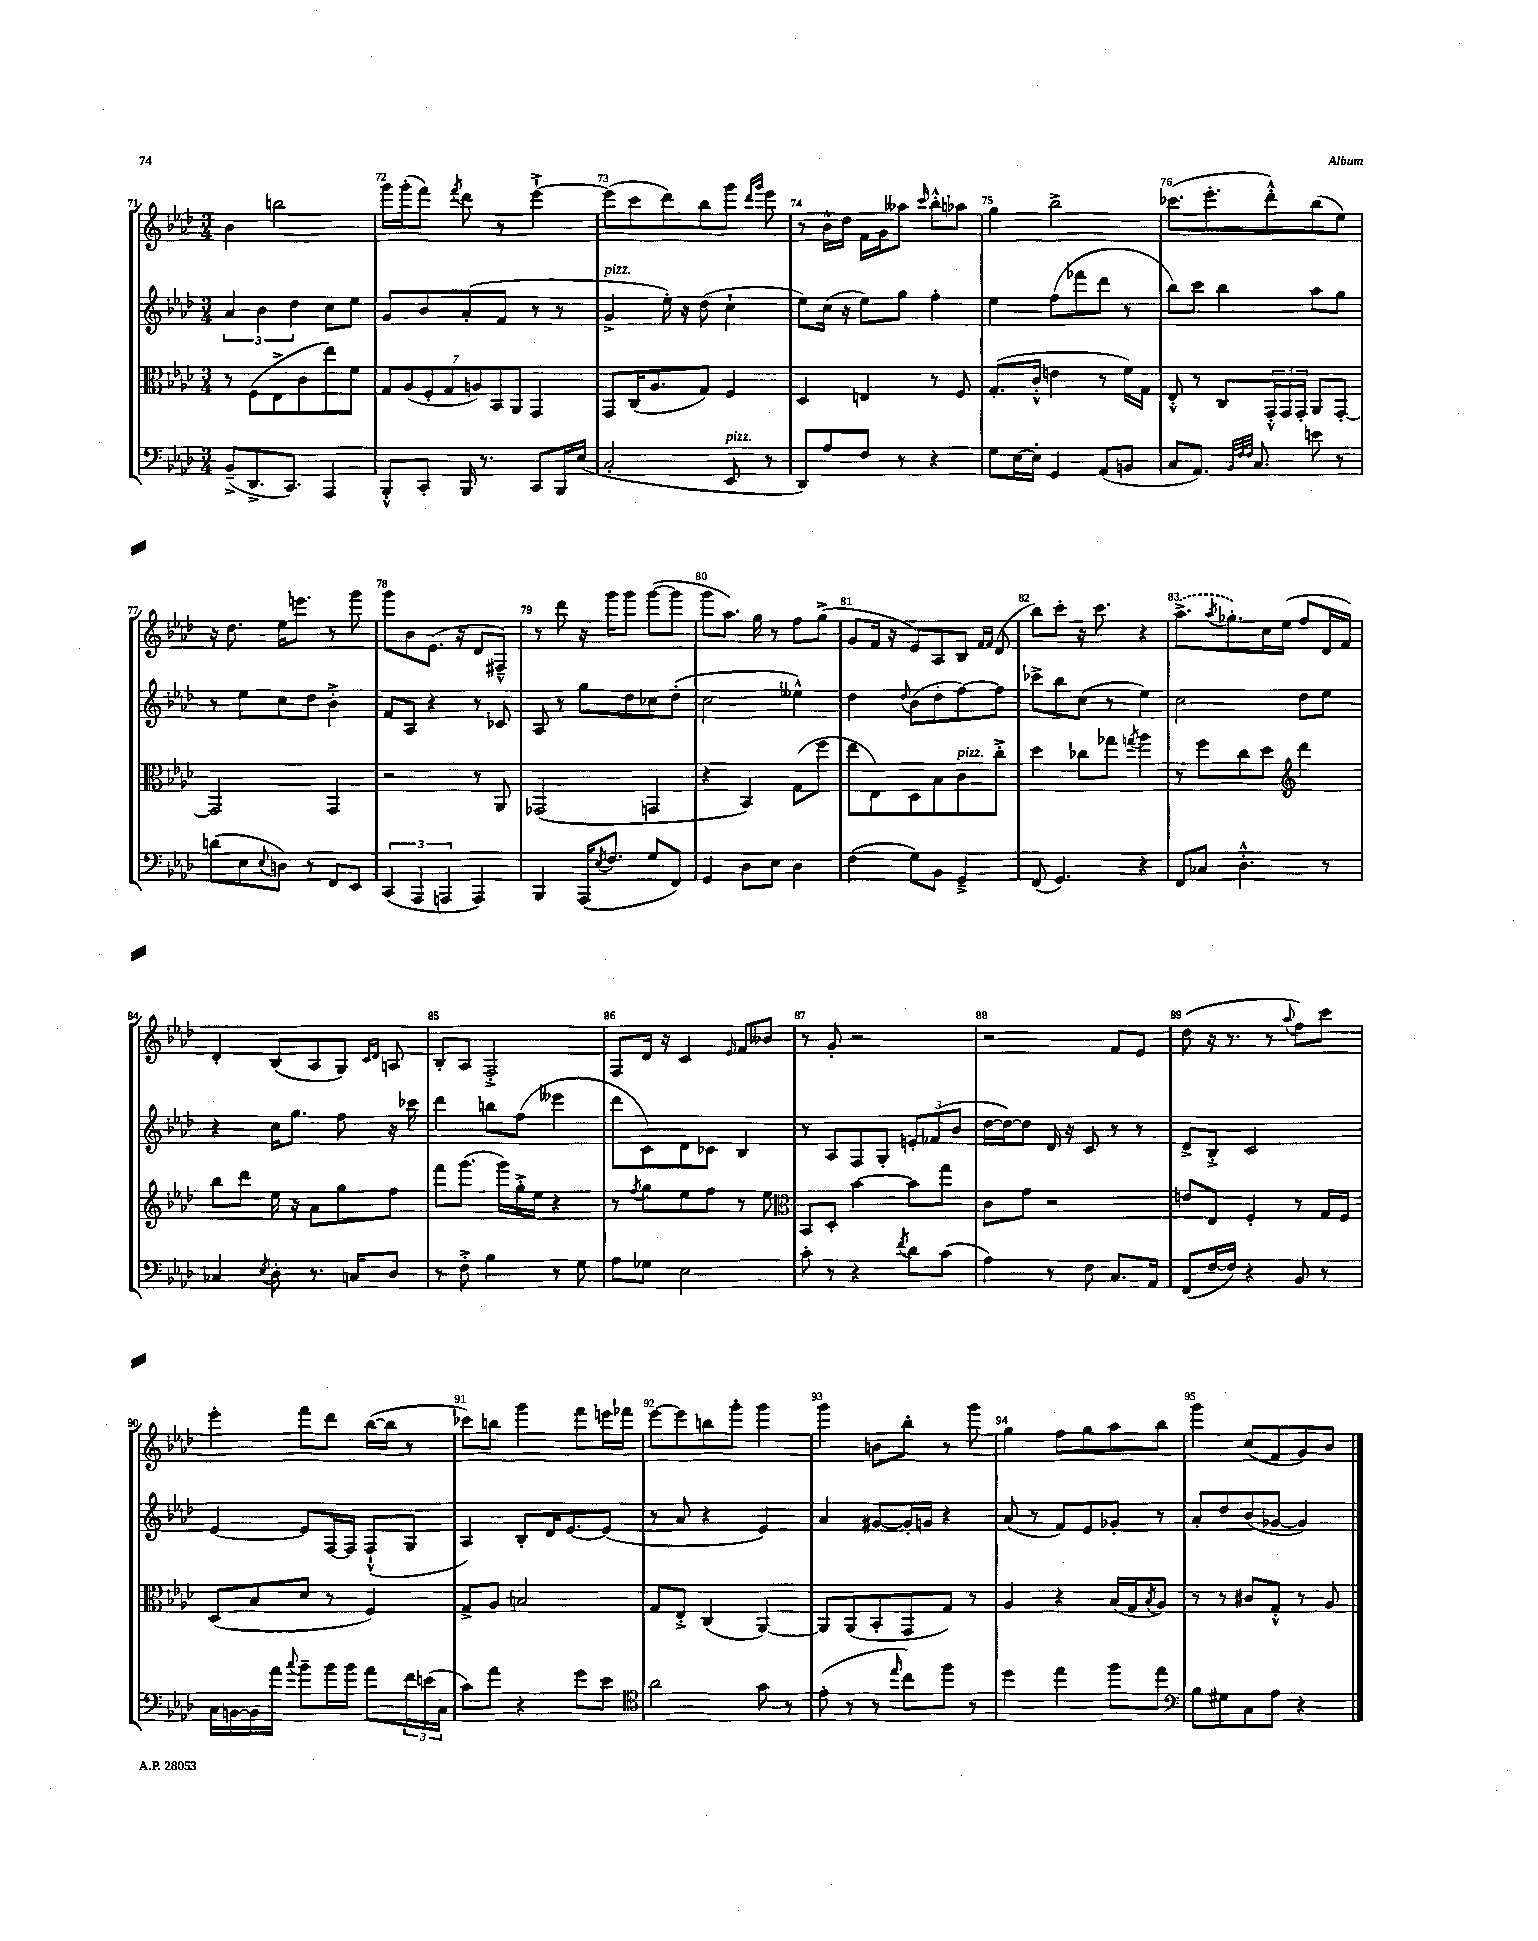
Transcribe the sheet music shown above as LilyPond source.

<<
\new StaffGroup <<
\new Staff = "s0" {
    \clef treble \key aes \major \numericTimeSignature \time 3/4
    bes'4 b''2 |
    g'''16 g'''16-.( f'''8) \acciaccatura { f'''8 } des'''8 r8 ees'''4~-!-> |
    ees'''8( c'''8 des'''8) bes''8 g'''8 \grace { des'''16 g'''16 } ees'''8 |
    r8 bes'16-^ des''16 f'16 g'16 aeses''8 \grace { c'''16 } bes''8-.-^ aes''8 |
    g''4 bes''2-> |
    ces'''8.( ees'''8.-. des'''8-.-^) bes''8( ees''8) |
    r16 des''8. ees''16 e'''8. r8 g'''8 |
    g'''8 bes'8 ees'8.( r16 des'8 fis8---^) |
    r8 des'''8 r16 g'''16 g'''8 g'''8~( g'''8 |
    g'''8 aes''8.) g''16 r8 f''8 g''8->( |
    g'8 f'16 r16 ees'8) aes8 bes8 \grace { f'16 f'16 } des'8( |
    bes''8) c'''8-. r16 c'''8. r4 |
    \once \slurDashed aes''8.->( \acciaccatura { aes''8 } ges''8.-.) c''16 ees''16( f''8 des'16 f'16) |
    des'4-. bes8( aes8 g8) \grace { c'16 des'16 } a8 |
    bes8-. aes8 f2-.-> |
    f8 des'16 r16 c'4 \grace { ees'16 } f'8 beses'8 |
    r8 g'8-. r2 |
    r2 f'8 ees'8 |
    des''8( r16 r8. r8 \appoggiatura { aes''8 } f''8) c'''8 |
    ees'''4-. f'''8 des'''8 bes''16~( bes''16 r8 |
    ces'''8) b''8 g'''4 f'''8 e'''16 fes'''16 |
    ees'''8~ ees'''8 b''8 g'''8-. g'''4 |
    g'''4 b'8 bes''8-. r8 g'''8 |
    g''4 f''8 g''8 aes''8 bes''8 |
    g'''4 c''8( f'8 g'8) bes'8 \bar "|." |
}
\new Staff = "s1" {
    \clef treble \key aes \major \numericTimeSignature \time 3/4
    \tuplet 3/2 { aes'4 bes'4 des''4 } c''8 ees''8 |
    g'8 bes'8 aes'8-.( f'8 r8 r8 |
    g'4->^\markup { \italic "pizz." } ees''16-.) r16 des''8( c''4-! |
    ees''8) c''16( r16 ees''8) g''8 f''4-. |
    ees''4 f''8( fes'''8 des'''8 r8 |
    bes''8) c'''8 bes''4 aes''8 g''8 |
    r8 ees''8 c''8 des''8 bes'4-.-> |
    f'8 aes8 r4 r8 ces'8 |
    aes8 r8 g''8 des''8 ces''8 des''8-.( |
    c''2 eeses''4-^) |
    des''4 \appoggiatura { des''8 } bes'8( des''8-. f''8~) f''8 |
    ces'''8-> bes''8 c''8( r8 ees''4) |
    c''2 des''8 ees''8 |
    r4 c''16 g''8. f''8 r16 ces'''16 |
    des'''4 b''8 f''8( eeses'''4 |
    des'''8 c'8) des'8 ces'8 bes4 |
    r8 aes8 f8 g8-. \tuplet 3/2 { e'8-. fes'8( bes'8 } |
    des''16~ des''16~) des''8 des'16 r16 c'8 r8 r8 |
    des'8-> bes8-.-> c'2 |
    ees'4~ ees'8 f16~ f16 f8-!-^( g8 |
    aes4) bes8-. des'16 ees'8.~ ees'8( |
    r8 aes'8 r4 ees'4) |
    aes'4 gis'8~ gis'16-. g'16 r4 |
    aes'8( r8 f'8) ees'8 ges'8-. r8 |
    aes'8-. des''8 bes'8( ges'8~ ges'4) \bar "|." |
}
\new Staff = "s2" {
    \clef alto \key aes \major \numericTimeSignature \time 3/4
    r8 f8( ees8-> c'8 ees''8) f'8 |
    \tuplet 7/4 { g8 aes8( f8-. g8 a8) bes,8 aes,8 } g,4 |
    g,8 c16( aes8. g8) f4 |
    des4 e4 r8 f8 |
    g8.-.( c'16-.-^ e'4 r8 f'16) g16 |
    ees8-.-^ r8 c8 \tuplet 3/2 { g,16-.-^ g,16 g,16-. } aes,8 g,8~-. |
    g,2 g,4 |
    r2 r8 aes,8 |
    ges,2( g,4 |
    r4 bes,4) g8( f''8 |
    ees''8 ees8) des8 bes8 c'8^\markup { \italic "pizz." } c''8-.-> |
    des''4 ces''8 ges''8 \acciaccatura { g''8 } aes''4 |
    r8 f''8 c''8 des''8 \clef treble des'''4 |
    bes''8 des'''8 ees''16 r16 aes'8 g''8 f''8 |
    f'''8 g'''8.( g'''16) g''16-.-> ees''16 r4 |
    r8 \acciaccatura { f''8 } g''8 ees''8 f''8 r8 ees''8 |
    \clef alto bes,8 des8-. bes'4~ bes'8 g''8 |
    c'8 g'8 r2 |
    e'8 ees8 f4-. r8 g16 f16 |
    des8( bes8 des'8 r8 f4) |
    g8-> aes8 b2 |
    g8 ees8-.-> c4( aes,4~) |
    aes,8 aes,8( bes,8-. g,8 g8) r8 |
    aes4 r4 bes16( g16 \acciaccatura { bes8 } aes8) |
    r8 r8 cis'8 g8-.-^ r8 aes8 \bar "|." |
}
\new Staff = "s3" {
    \clef bass \key aes \major \numericTimeSignature \time 3/4
    bes,8--->( des,8.-> c,8.) aes,,4 |
    bes,,8-.-^ c,8-. bes,,16 r8. c,8 bes,,16 ees16( |
    c2-. ees,8^\markup { \italic "pizz." } r8 |
    des,8) aes8 f8 r8 r4 |
    g8 ees16~ ees16-. g,4 aes,8( b,8 |
    c8 aes,8.) \grace { bes,32 f32 f32 } c8. e'8 r8 |
    d'8( ees8 \appoggiatura { ees8 } d8) r8 f,8 ees,8 |
    \tuplet 3/2 { c,4( aes,,4 a,,4 } a,,4) |
    bes,,4 aes,,16( \acciaccatura { ees8 } f8. g8 f,8) |
    g,4 des8 ees8 des4 |
    f4( g8) bes,8 g,4---> |
    f,8( g,4.) r4 |
    f,8 ces8 des4.-.-^ r8 |
    ces4 \acciaccatura { ees8 } des8-. r8. c16 des8 |
    r8 f8-.-> bes4 r8 g8 |
    aes8 ges8 ees2 |
    c'8-. r8 r4 \acciaccatura { f'8 } des'8 c'8( |
    aes4) r8 f8 c8. aes,16 |
    f,8( f16~ f16) r4 bes,8 r8 |
    c16 b,16~ b,16 aes'16 \appoggiatura { c''8 } bes'8-- bes'16 bes'16 aes'8 \tuplet 3/2 { f'16 e'16( c16 } |
    c'8) aes'8 r4 g'8 ees'8 |
    \clef tenor aes'2 g'8 r8 |
    ees'8-.( r8 r8 \grace { ees''16 } c''8) f''8 r8 |
    des''4 ees''4 f''8 ees''8 |
    \clef bass bes8 gis8 c8 aes8 r4 \bar "|." |
}
>>
>>
\layout { \context { \Score currentBarNumber = #71 \override BarNumber.break-visibility = ##(#f #t #t) barNumberVisibility = #all-bar-numbers-visible } }
